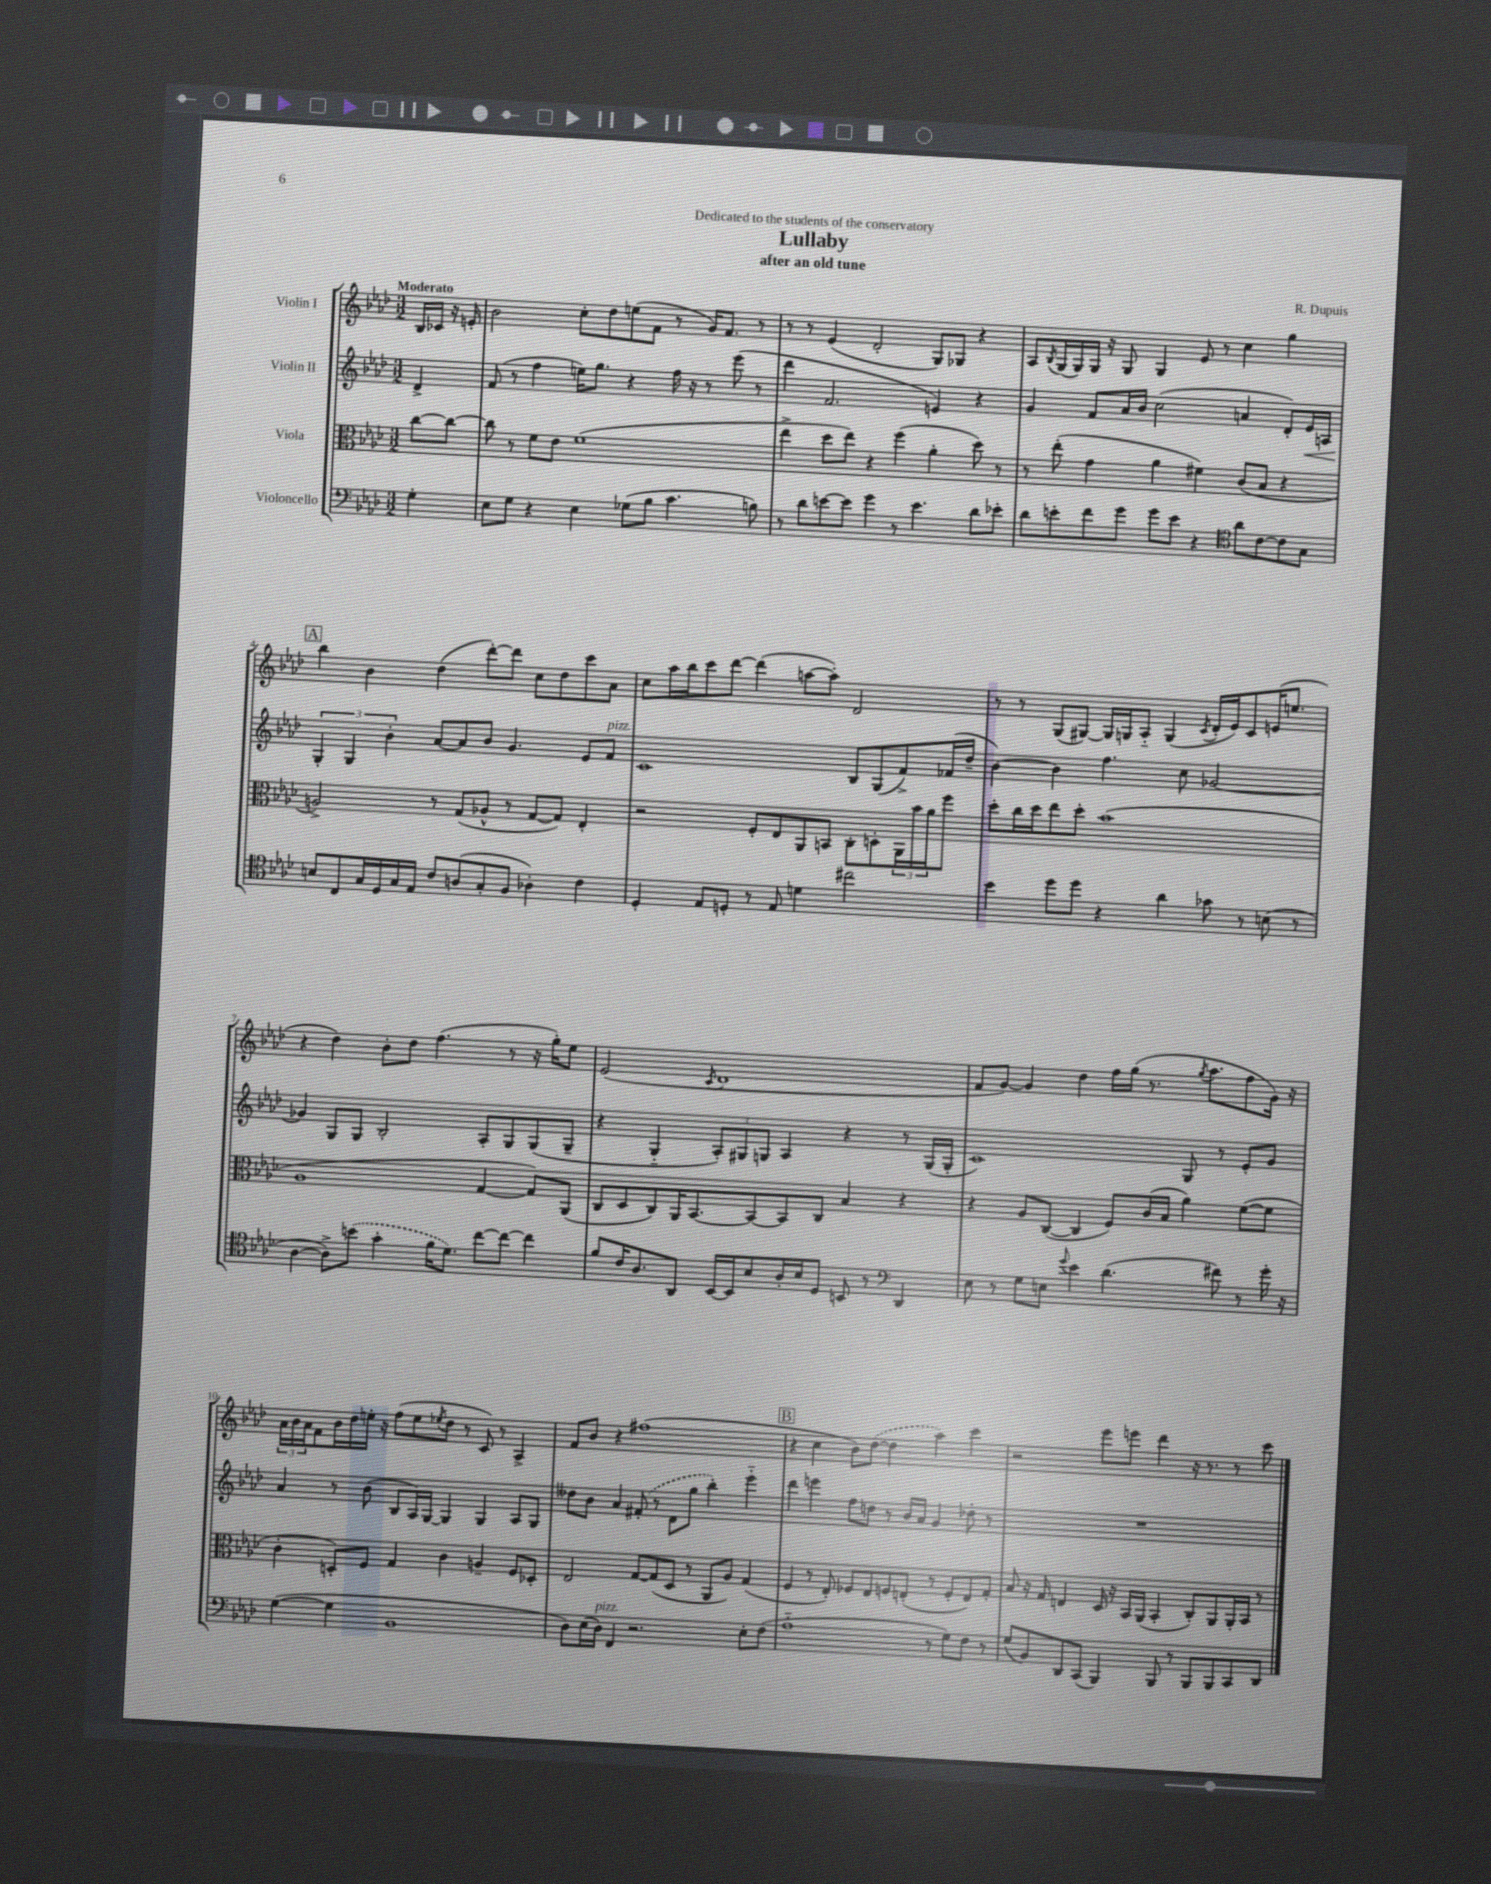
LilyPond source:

\header { title = "Lullaby" composer = "R. Dupuis" subtitle = "after an old tune" dedication = "Dedicated to the students of the conservatory" }
<<
\new StaffGroup <<
\new Staff = "s0" \with { instrumentName = "Violin I" } {
    \clef treble \key aes \major \numericTimeSignature \time 3/2 \partial 4 \tempo "Moderato"
    bes16 ces'16 r16 e'16-. |
    bes'2 c''8-. des''8 e''8( f'8 r8 g'16) f'8. r8 |
    r8 r8 ees'4( des'2-. g8) ges8 r4 |
    aes8 \acciaccatura { bes8 } g16( g16) g16 r16 g8 g4 ees'8 r8 c''4 g''4 |
    \mark \markup { \box "A" } bes''4 bes'4 des''4( des'''8~-.) des'''8 c''8 des''8 c'''8 aes'8 |
    c''8 aes''16 bes''16 c'''8 des'''8~ des'''4( a''8~ a''8-.) des'2 |
    r8 r8 g8( gis8~) gis16 g16 aes8-_ g4( \acciaccatura { c'8 } des'16-. ees'16) c'8 e'16( e''8. |
    r4 des''4) bes'8-. des''8 f''4.( r8 r16 g''16-.) ees''8 |
    ees'2( \acciaccatura { c'8 } des'1 |
    f'8 g'8~) g'4 des''4 f''16 g''16( r8. \acciaccatura { g''8 } aes''8. f''8 g'16) r16 |
    \tuplet 3/2 { aes'16 bes'16 aes'16 } f'8 bes'16 des''16 e''16-. r16 f''8( e''8 \acciaccatura { ees''8 } des''8 r8 c'8) r8 aes4-> |
    f'8 bes'8 r4 fis''1( |
    \mark \markup { \box "B" } r4 c''4 bes'8) \once \slurDashed des''8~( des''4 aes''4) c'''4 |
    r2 ees'''8 e'''8 des'''4 r16 r8. r8 c'''8 \bar "|." |
}
\new Staff = "s1" \with { instrumentName = "Violin II" } {
    \clef treble \key aes \major \numericTimeSignature \time 3/2 \partial 4
    des'4-> |
    f'8( r8 f''4 e''16) g''8. r4 f''16 r16 r8 ees'''8( r8 |
    des'''4 f'2. e'4) r4 |
    g'4 f'8 aes'16 bes'16 c''2( a'4 des'8-.) ees'16\< a16 |
    \mark \markup { \box "A" } \tuplet 3/2 { g4-.\! g4 bes'4-. } aes'8~ aes'8 bes'8 g'4. ees'8 f'8^\markup { \italic "pizz." } |
    c'1 bes8 g8( f'8->) fes'16( des''16-- |
    bes'4~) bes'4 f''4. c''8 ges'2~ |
    ges'4 g8 g8 bes2-. aes8-. g8 g8( g8-- |
    r4 g4-_ \tuplet 3/2 { aes8-.) gis8 g8 } aes4 r4 r8 g16( g16-. |
    c'1) g8 r8 ees'8-. g'8 |
    aes'4 r8 bes'8( bes8 aes16) g16~ g4 g4 aes8 g8 |
    deses''8 bes'8 aes'4 \once \slurDashed fis'8-.( r8 des'8 g''8 bes''4-.) ees'''4-_ |
    \mark \markup { \box "B" } des'''4 e'''4 f''8 d''8 r8 bes'16 aes'16 g'4 des''8-. r8 |
    R1. \bar "|." |
}
\new Staff = "s2" \with { instrumentName = "Viola" } {
    \clef alto \key aes \major \numericTimeSignature \time 3/2 \partial 4
    c''8~ c''8~ |
    c''8 r8 f'8 ees'8 f'1( |
    ees''4-> des''8 ees''8) r4 f''4( aes'4-. des''8) r8 |
    r8 ees''8-.( g'4 aes'4 fis'4) c'8( bes8 r4 |
    \mark \markup { \box "A" } a2->) r8 g8( aes8-^ r8 g8~ g8) ees4-. |
    r2 f8-. ees8 aes,8 b,8 c8-. d8-. \tuplet 3/2 { aes,16 bes'16 aes'16 } f''8 |
    des''8-. c''16 des''16 ees''8 des''8-. bes'1( |
    aes1 g4~ g8) aes,8( |
    c8 des8 c8) aes,16 bes,8.~ bes,8~ bes,8 c8 bes4 r4 |
    r4 aes8 c8~( c4 f8) c'16( bes16 aes'4) f'8~( f'8 |
    c'4-. d8-.) f8 g4 c'4 a4-- f8 des8-. |
    ees2 g8~ g8( des8 r8 aes,8 aes8) g4( |
    \mark \markup { \box "B" } f4 r8 ees8-.) fes8 ees8 f8 e8-.( r8 f8-. e8) g8-. |
    bes8 r16 g16 e4 des16 r16 bes,16 aes,16( bes,4-. c8-.) aes,8 aes,16-. bes,16 r8 \bar "|." |
}
\new Staff = "s3" \with { instrumentName = "Violoncello" } {
    \clef bass \key aes \major \numericTimeSignature \time 3/2 \partial 4
    g4-. |
    ees8 g8 r4 ees4 ges8( bes8 c'4. b8) |
    r8 des'8 e'8~ e'8 g'4 r8 e'4. des'8 ees'8-. |
    des'8 e'8-. f'8 g'8 g'8 e'8 r4 \clef tenor aes'8 c'8~ c'8 g8 |
    \mark \markup { \box "A" } b8 c8 g16 des16 g16 ees16 c'8 a8( g8-. f8 aes4-.) c'4 |
    des4-. ees8 d8-. r8 ees8 d'4 cis''2 |
    bes'4 des''8 des''8 r4 aes'4 ges'8 r8 b8( r8 |
    aes4~ aes8->) \once \slurDashed b'8( g'4-. f'16 des'8.) c''8~ c''8~ c''4 |
    f'8 c'16 aes8. aes,8 bes,16~ bes,16 bes8 aes16-. bes16 des8 b,8 r8 \clef bass des,4 |
    ees8 r8 g8 e8 \appoggiatura { g'8 } ees'4 des'4.( fis'8) r8 g'16-. r16 |
    g4~( g4 bes,1 |
    des8) ees16( des16^\markup { \italic "pizz." }) f,4 r2. ees8-. f8( |
    \mark \markup { \box "B" } aes1-_ r8 g8) f8 r8 |
    g8( bes,8) des,8 c,8( bes,,4) bes,,8 r8 bes,,8 bes,,8 c,8 des,8 \bar "|." |
}
>>
>>
